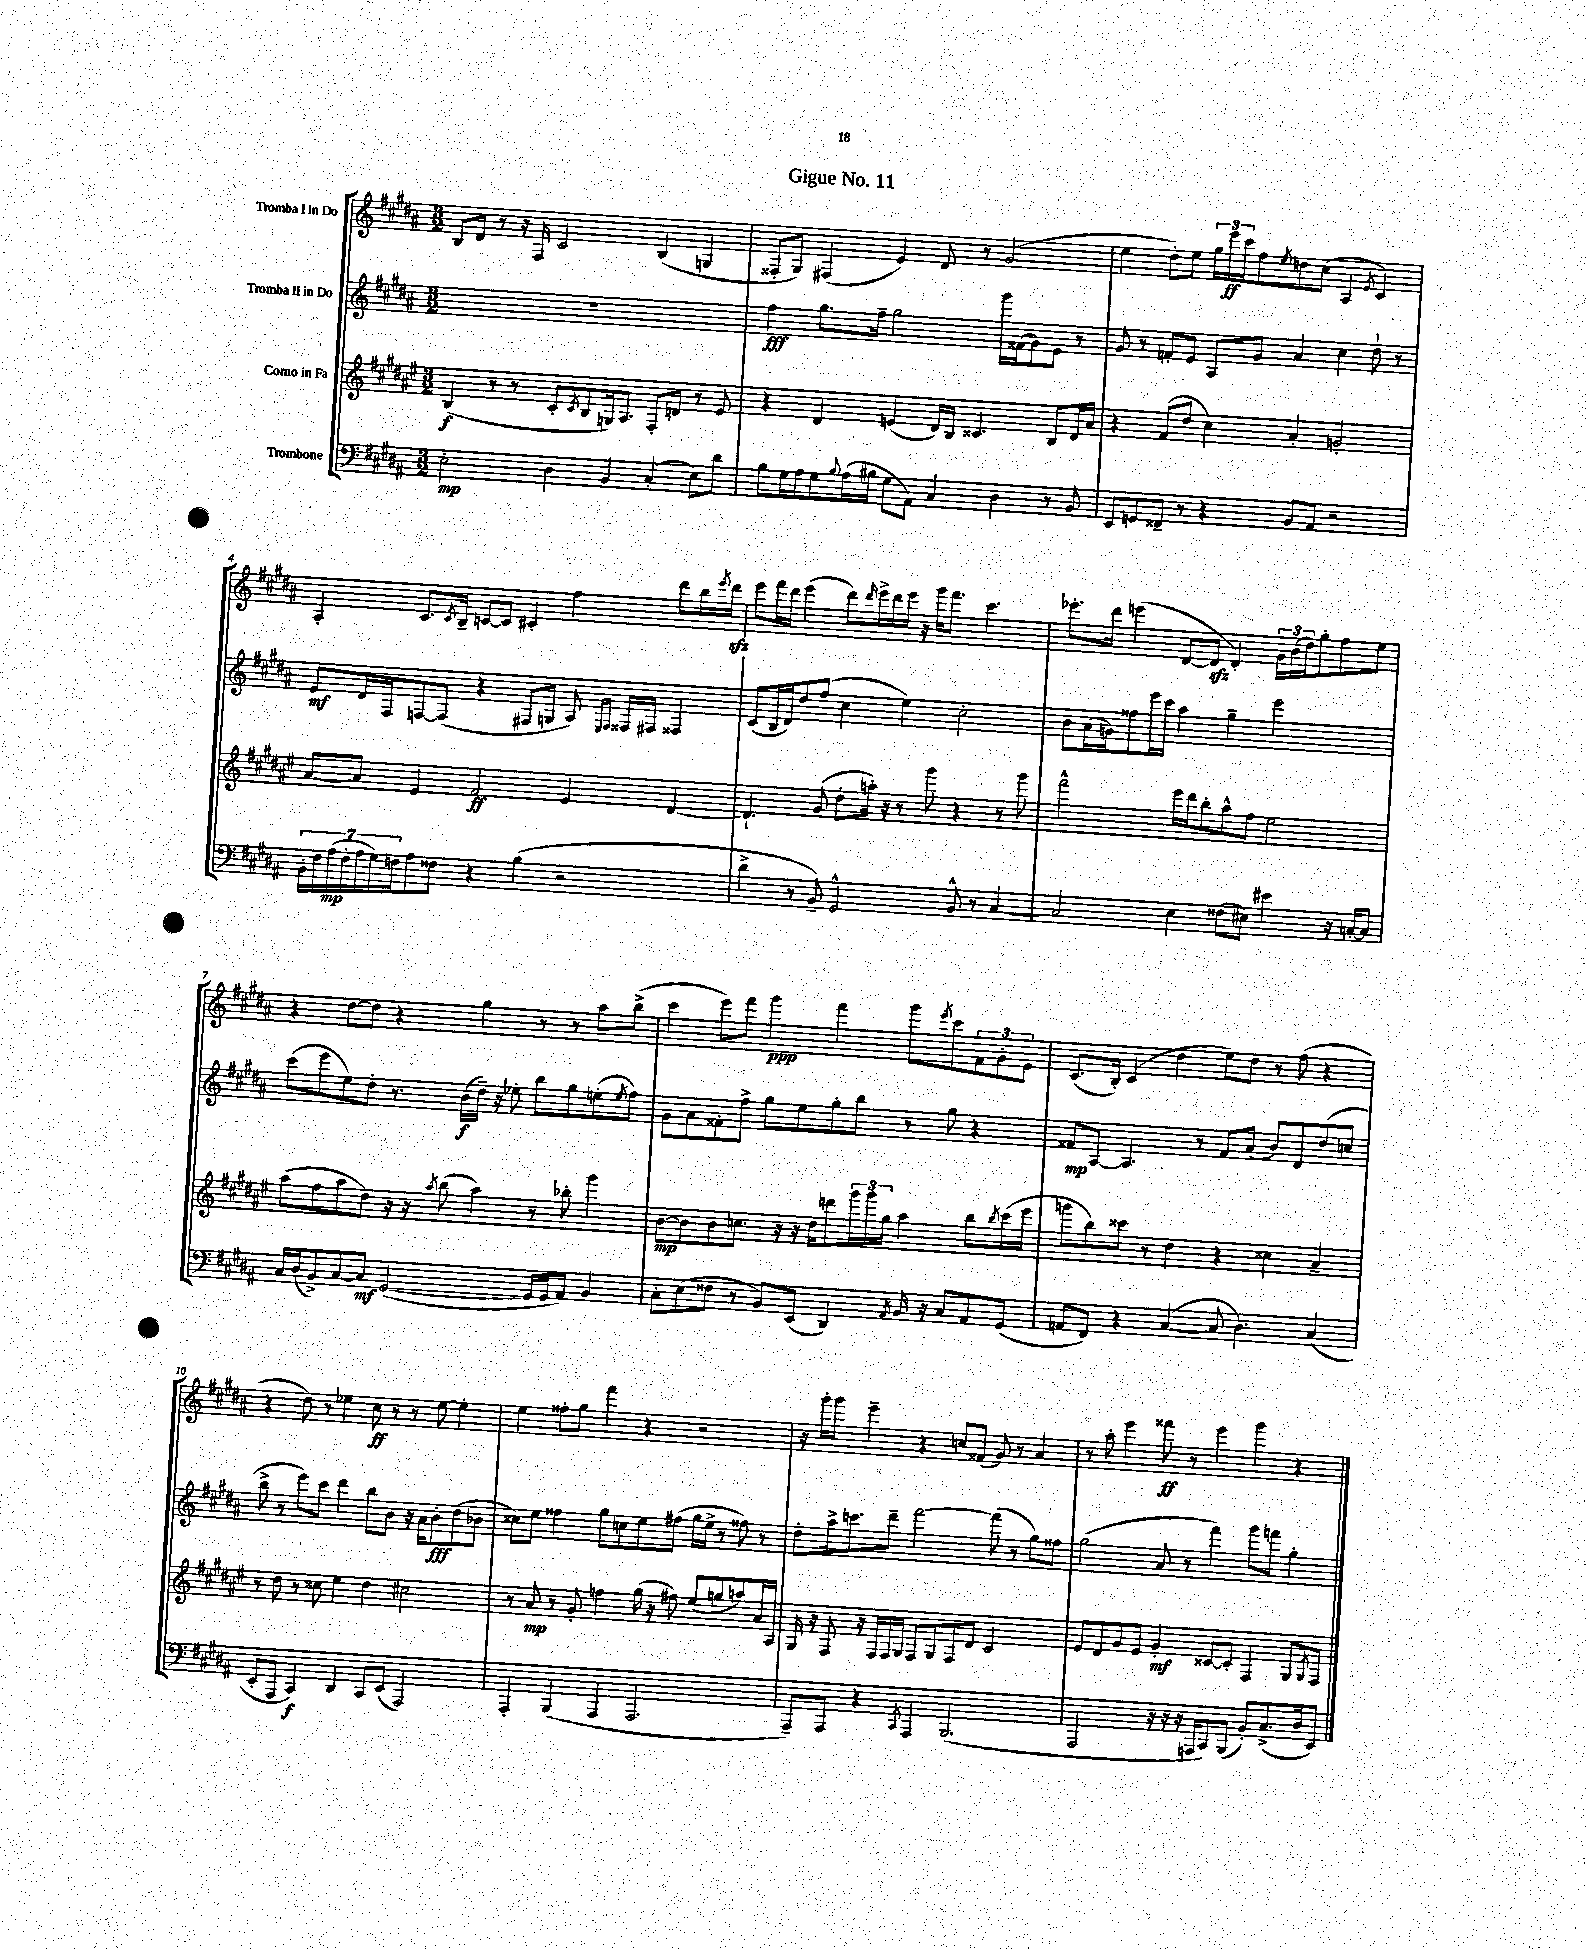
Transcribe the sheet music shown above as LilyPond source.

\header { title = "Gigue No. 11" }
<<
\new StaffGroup <<
\new Staff = "s0" \with { instrumentName = "Tromba I in Do" } {
    \clef treble \key b \major \numericTimeSignature \time 3/2
    b8 dis'8 r8 r16 fis16 cis'2 b4( g4 |
    fisis8-. gis8) fis4( e'4) dis'8 r8 gis'2( |
    e''4 dis''8-.) e''8 \tuplet 3/2 { gis''16 e'''16\ff cis'''16 } fis''8 \acciaccatura { e''8 } d''8 cis''8( ais4 \acciaccatura { e'8 } cis'4) |
    ais4-. cis'8. \acciaccatura { cis'8 } b16-- c'8~ c'8 cis'4-. fis''4 dis'''8 b''16 \acciaccatura { e'''8 } dis'''16\sfz |
    e'''8 fis'''16 dis'''16 e'''4( dis'''8) \grace { dis'''16 } e'''16-> dis'''16 e'''16 r16 gis'''16 fis'''8. cis'''4. |
    ees'''8.-. dis'''16 e'''4( dis'8~ dis'8\sfz dis'4-.) \tuplet 3/2 { gis'16 b'16( dis''16) } gis''8-. fis''8 e''8 |
    r4 dis''8~ dis''8 r4 gis''4 r8 r8 ais''8 b''8->( |
    cis'''4 e'''8) fis'''8 gis'''4\ppp fis'''4 gis'''8 \acciaccatura { e'''8 } cis'''8 \tuplet 3/2 { fis'8 gis'8-. e'8 } |
    cis'8.( b16-.) cis'4( dis''4 e''8) dis''8 r8 fis''8( r4 |
    r4 dis''8) r8 ees''4 cis''8\ff r8 r8 ees''8~ ees''4-. |
    e''4 fisis''8-. gis''8 fis'''4 r4 r2 |
    r16 gis'''16-. gis'''8 e'''4-- r4 c''8 fisis'8( gis'8) r8 ais'4 |
    r8 ais''8-. e'''4 fisis'''8\ff r8 e'''4 gis'''4 r4 \bar "|." |
}
\new Staff = "s1" \with { instrumentName = "Tromba II in Do" } {
    \clef treble \key b \major \numericTimeSignature \time 3/2
    R1. |
    fis''4\fff gis''8. fis''16-- gis''2 gis'''16 fisis'16( gis'8) e'8 r8 |
    gis'8 r8 f'8-. e'8 ais8 gis'8 ais'4 cis''4 dis''8-! r8 |
    e'8\mf dis'16 fis16 f8~ f8( r4 fis8 g8 ais8) \grace { e16 fis16 } fisis16 fis16 fisis4 |
    cis'8( b16 dis'16) dis''8 fis''8( cis''4 e''4) cis''2-. |
    b'8 ais'16( g'16) fisis''8 e'''16 cis'''16 ais''4 gis''4-- e'''2 |
    cis'''8( e'''8 e''8) dis''8-. r8. b'16\f( dis''16--) r16 ees''8-. b''8 gis''8 e''8-.( \acciaccatura { e''8 } fis''8) |
    gis'8 ais'8 fisis'8-. fis''8-> gis''8 e''8 gis''8-. b''8 r8 gis''8 r4 |
    fisis'8\mp ais8~ ais4. r8 fisis'8 ais'8( b'8) dis'8 dis''8( c''8 |
    b''8-> r8 e'''8) cis'''8 dis'''4 b''8 b'8 r16 ais'16 b'8-.\fff dis''8( bes'8 |
    cisis''8) e''8 fisis''4 gis''8 c''8 e''8 fis''8( gis''16 e''16-> r8 fisis''8) r8 |
    dis''8-. ais''16-> c'''8. dis'''8-- fis'''2~ fis'''8( r8 gis''8) fisis''8 |
    gis''2( ais'8 r8 fis'''4) gis'''8 f'''8 gis''4-. \bar "|." |
}
\new Staff = "s2" \with { instrumentName = "Corno in Fa" } {
    \clef treble \key fis \major \numericTimeSignature \time 3/2
    b4\f( r8 r8 cis'8-. \acciaccatura { cis'8 } b8 g16) ais8. fis8-. d'8 r8 eis'8 |
    r4 dis'4 e'4( dis'16) b16 cisis'4. b8 dis'16 ais'16 |
    r4 fis'8( dis''8 cis''4) ais'4-. g'2-. |
    ais'8~ ais'8 eis'4 fis'2\ff eis'4 dis'4~ |
    dis'4.-! gis'8( dis''8-. a''16-.) r16 r8 gis'''8 r4 r8 gis'''8 |
    fis'''2-^ eis'''16 dis'''16 b''8-. ais''8-^ fis''8 eis''2 |
    ais''8( fis''8 ais''8 dis''8) r16 r16 \acciaccatura { ais''8 } b''8( ais''4) r8 bes''8-. gis'''4 |
    b'8~\mp b'8 b'8 c''8. r16 r16 dis''16 d'''8 \tuplet 3/2 { gis'''16 gis'''16 gis''16 } ais''4 b''8 \acciaccatura { b''8 } cis'''16( eis'''16 |
    g'''8 b''8) cisis'''8 r8 dis''4 r4 cisis''4 ais'4-- |
    r8 dis''8 r8 cisis''8 eis''4 dis''4 cis''2 |
    r8 ais'8\mp r8 gis'8-. f''4 gis''16( r16 fis''8) eis''8( g''8 a''8) ais'16 ais16 |
    gis16 r16 fis8 r16 fis16 fis16 gis16 fis8 gis8 fis8 dis'8 cis'2 |
    eis'8 dis'8 gis'8 eis'8 gis'4-.\mf cisis'8~ cisis'8-. fis4 gis8 \acciaccatura { gis8 } fis8 \bar "|." |
}
\new Staff = "s3" \with { instrumentName = "Trombone" } {
    \clef bass \key b \major \numericTimeSignature \time 3/2
    e2-.\mp dis4 b,4 cis4-.( e8) dis'8 |
    b8 gis16 ais16 gis8 \appoggiatura { b8 } ais16( bis16 gis8 ais,8) cis4 dis4 r8 b,8 |
    e,8 g,8 fisis,8-- r8 r4 b,8 ais,8 r2 |
    \tuplet 7/4 { b,16-. fis16 ais16\mp( fis16-. ais16 gis16) f16 } ais8 fisis8 r4 b4( r2 |
    dis'4-> r8 b,8--) gis,2-^ b,8-^ r8 cis4~ |
    cis2 e4 fisis8( eis8) eis'4 r16 c16~-. c8 |
    cis16 dis16( b,8->) cis8~ cis8\mf gis,2~( gis,16 gis,16 ais,8) b,4 |
    cis8-. e8( fisis8 r8 b,8) e,8( dis,4) \acciaccatura { ais,8 } b,16 r16 cis8 ais,8 gis,8( |
    a,8 fis,8) r4 cis4~( cis8 dis4.) cis4( |
    e,8-. ais,,8 cis,4\f) dis,4 cis,8 e,8( ais,,2) |
    ais,,4-. b,,4( ais,,4 ais,,2. |
    ais,,8--) ais,,8 r4 \acciaccatura { cis,8 } ais,,4 b,,2.( |
    ais,,2 r16 r16 r16 a,,16 cis,8) b,,8( b,8-.) cis8.->( dis16 e,8) \bar "|." |
}
>>
>>
